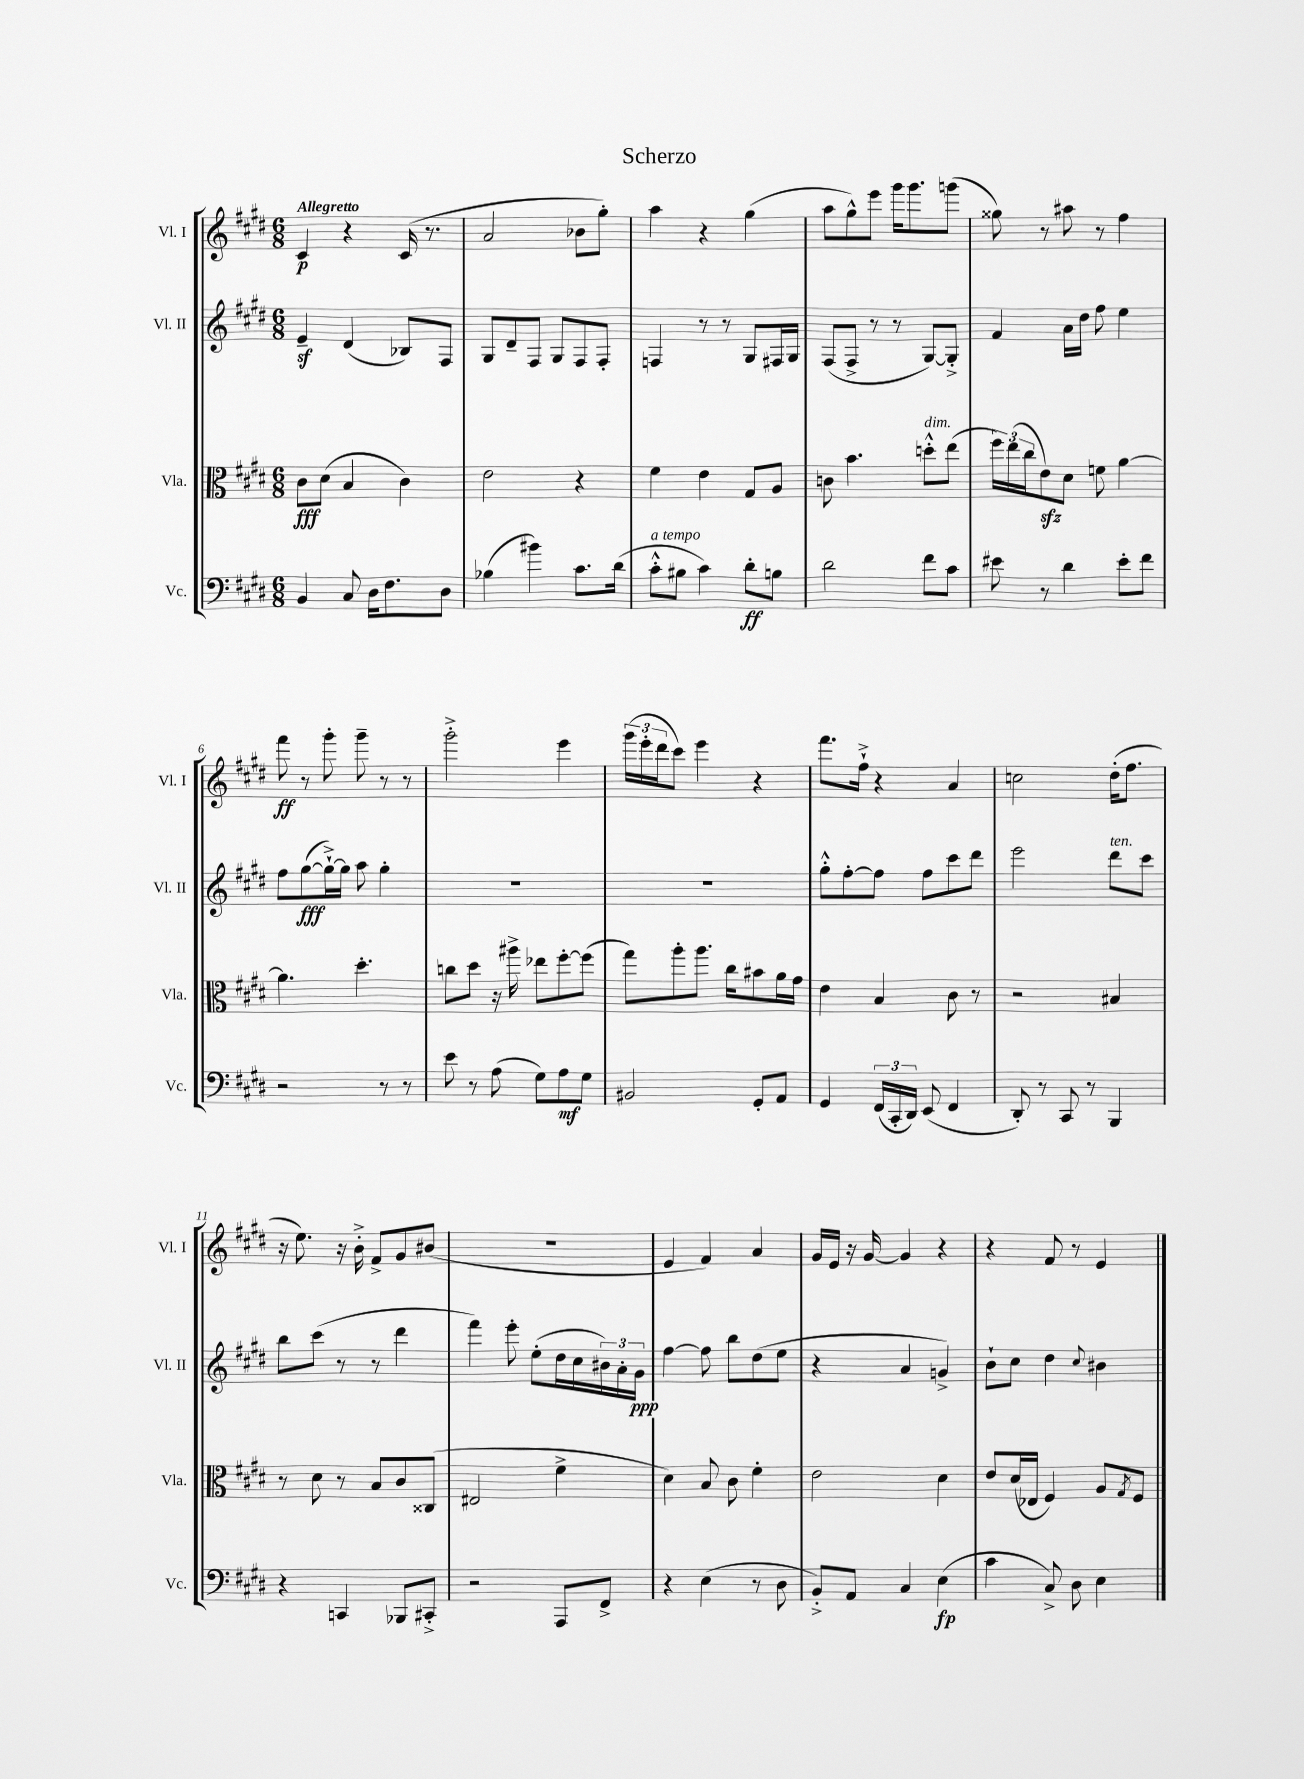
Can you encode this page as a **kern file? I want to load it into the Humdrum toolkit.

**kern	**kern	**kern	**kern
*staff4	*staff3	*staff2	*staff1
*clefF4	*clefC3	*clefG2	*clefG2
*k[f#c#g#d#]	*k[f#c#g#d#]	*k[f#c#g#d#]	*k[f#c#g#d#]
*M6/8	*M6/8	*M6/8	*M6/8
4BB	8c#	4e~	4c#
.	(8d#	.	.
8C#	4B	(4d#	4r
16D#	.	.	.
8.F#	.	.	.
.	4c#)	8B-)	(16c#
.	.	.	8.r
8D#	.	8F#	.
=	=	=	=
(4B-	2e	8G#	2a
.	.	8d#~	.
4b#)	.	8F#	.
.	.	8G#	.
8.c#	4r	8F#	8b-
.	.	8F#'	8gg#')
(16d#	.	.	.
=	=	=	=
8c#'^^	4f#	4F	4aa
8B#	.	.	.
4c#)	4e	8r	4r
.	.	8r	.
8d#'	8G#	8G#	(4gg#
8B	8A	16F#	.
.	.	16G#	.
=	=	=	=
2d#	8c	(8F#	8aa
.	4.b	8F#^	8gg#^^)
.	.	8r	8eee
.	.	8r	16ggg#
.	.	.	8.ggg#
8f#	8dd'^^	[8G#)	.
8c#	(8ee	8G#'^]	(8ggg
=	=	=	=
8e#	24ff#)	4f#	8gg##)
.	(24ee	.	.
.	24cc#	.	.
8r	8e)	.	8r
4d#	8d#	16a	8aa#
.	.	16dd#	.
.	8f	8ff#	8r
8e#'	[4a	4ee	4ff#
8f#	.	.	.
=	=	=	=
2r	4.a]	8ff#	8fff#
.	.	([8gg#	8r
.	.	16gg#`^_)	8ggg#'
.	.	16gg#]	.
.	4.dd#'	8aa	8ggg#~
8r	.	4gg#'	8r
8r	.	.	8r
=	=	=	=
8e	8cc	2.r	2ggg#'^
8r	8dd#	.	.
(8A	16r	.	.
.	16aa#^	.	.
8G#)	8ee-	.	.
8A	[8ff#'	.	4eee
8G#	(8ff#]	.	.
=	=	=	=
2BB#	8gg#)	2.r	(24ggg#
.	.	.	24eee'
.	.	.	24ddd#
.	8aa'	.	8ccc#)
.	8.aa	.	4eee
.	16cc#	.	.
8GG#'	8b#	.	4r
8AA	16a	.	.
.	16g#	.	.
=	=	=	=
4GG#	4e	8gg#'^^	8.fff#
.	.	[8ff#'	.
.	.	.	16ff#`^
(24FF#	4B	8ff#]	4r
24CC#'	.	.	.
24DD#)	.	.	.
(8EE	.	8ff#	.
4FF#	8c#	8ccc#	4a
.	8r	8ddd#	.
=	=	=	=
8DD#')	2r	2eee	2cc
8r	.	.	.
8CC#	.	.	.
8r	.	.	.
4BBB	4B#	8ddd#	(16dd#'
.	.	.	8.ff#
.	.	8ccc#	.
=	=	=	=
4r	8r	8bb	16r
.	.	.	8.ee)
.	8d#	(8ccc#	.
4CC	8r	8r	16r
.	.	.	16b'^
.	8B	8r	8f#^
8BBB-	8c#	4ddd#	8g#
8CC#'^	(8C##	.	(8b#
=	=	=	=
2r	2E#	4fff#)	2.r
.	.	8eee'	.
.	.	(8ee'	.
8AAA	4f#^	16dd#	.
.	.	16cc#	.
8FF#^	.	24b#)	.
.	.	24a'	.
.	.	24g#	.
=	=	=	=
4r	4d#)	[4ff#	4e
(4E	8B	8ff#]	4f#)
.	8c#	8bb	.
8r	4f#'	(8dd#	4a
8D#	.	8ee	.
=	=	=	=
8BB'^)	2e	4r	16g#
.	.	.	16e
8AA	.	.	16r
.	.	.	[16g#
4C#	.	4a	4g#]
(4E	4d#	4g^)	4r
=	=	=	=
4c#	8e	8b`	4r
.	(16d#	8cc#	.
.	16E-	.	.
8C#^)	4F#)	4dd#	8f#
8D#	.	.	8r
.	.	8qqcc#	.
4E	8A	4b#	4e
.	8qG#	.	.
.	8F#	.	.
==	==	==	==
*-	*-	*-	*-
